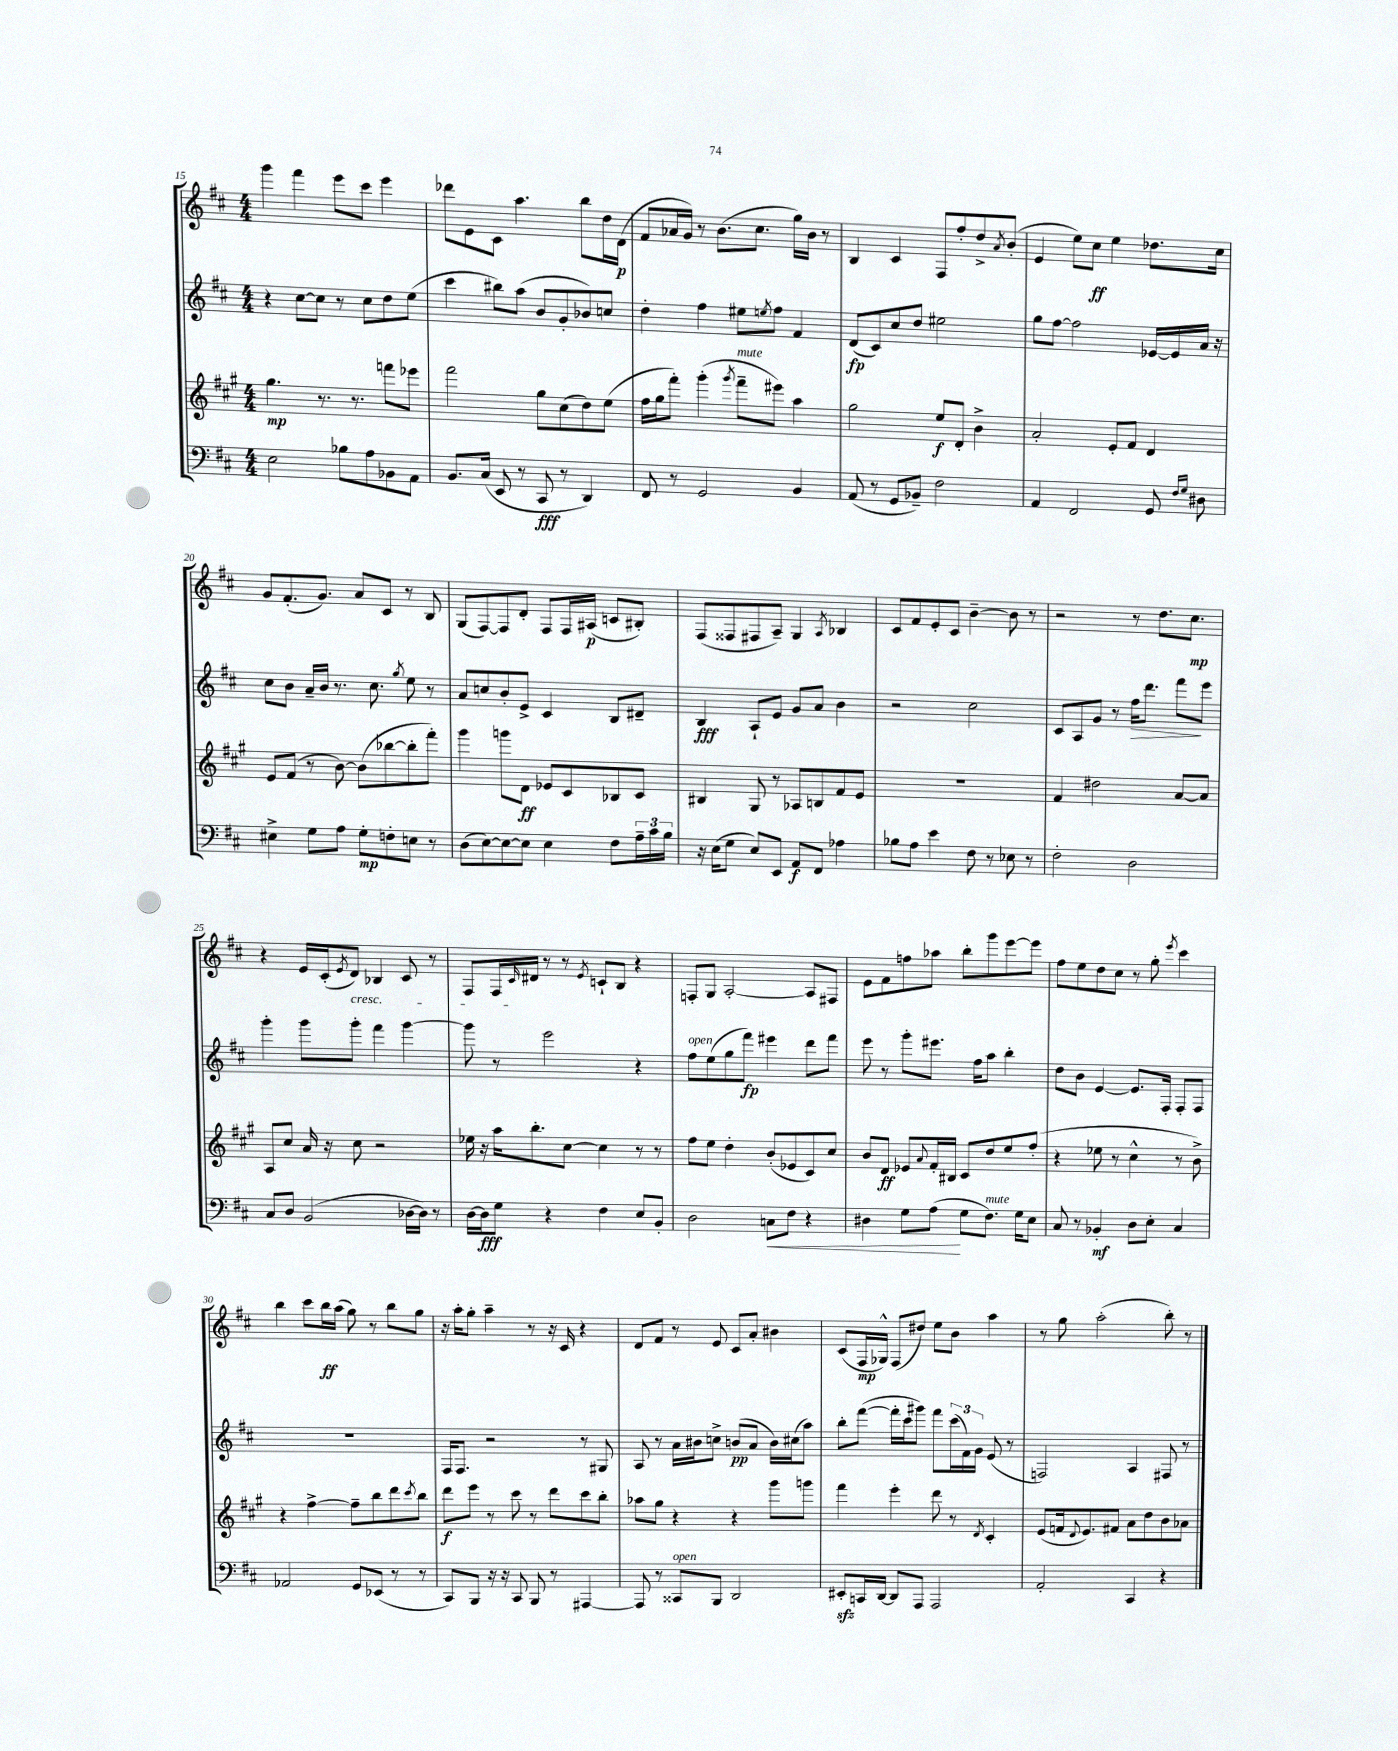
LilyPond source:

<<
\new StaffGroup <<
\new Staff = "s0" {
    \clef treble \key d \major \numericTimeSignature \time 4/4
    g'''4 fis'''4 e'''8 cis'''8 e'''4 |
    des'''8 e'8 cis'8 a''4. b''8 d''16 d'16\p( |
    fis'8 aes'16 g'16) r8 b'8.( cis''8. g''16) b'16 r8 |
    b4 cis'4 fis8 fis''8-. d''8-> \acciaccatura { a'8 } b'8-.( |
    e'4 e''8) cis''8\ff e''4 des''8. cis''16 |
    g'8 fis'8.-.( g'8.) a'8 cis'8 r8 b8 |
    g8( fis8~) fis8 d'8-. fis8 fis16 ais16\p( c'8 bis8-.) |
    fis8( fisis8 fis8 a8--) g4 \acciaccatura { a8 } bes4 |
    cis'8 fis'8 e'8-. cis'8 b'4~-- b'8 r8 |
    r2 r8 d''8. cis''8.\mp |
    r4 e'16 cis'16-.( \acciaccatura { e'8 } d'8\cresc) bes4 cis'8 r8 |
    fis8 fis16 \grace { cis'16 } dis'16\! r8 r8 \acciaccatura { e'8 } c'8-! b8 r4 |
    f8-. g8 a2~-. a8 fis8 |
    e'8 fis'8 f''8 aes''8 b''8-. g'''8 e'''8~ e'''8 |
    fis''8 e''8 d''8 cis''8 r8 g''8-. \acciaccatura { e'''8 } cis'''4 |
    b''4 cis'''8 b''16\ff a''16( g''8) r8 b''8 g''8 |
    r16 a''16-. g''8-. a''4-- r8 r16 cis'16 r4 |
    d'8 fis'8 r8 e'8 cis'8 a'8-. bis'4 |
    cis'8( fis16\mp ges16-^) fis8( dis''8) e''8 b'8 a''4 |
    r8 g''8 a''2-.( b''8-.) r8 \bar "|." |
}
\new Staff = "s1" {
    \clef treble \key d \major \numericTimeSignature \time 4/4
    r4 cis''8~ cis''8 r8 cis''8 d''8 e''8( |
    cis'''4 bis''8) a''8( b'8 g'8-. bes'8) c''8 |
    d''4-. fis''4 eis''8 \acciaccatura { e''8 } fis''8 fis'4 |
    d'8\fp( cis'8) cis''8 d''8 eis''2 |
    g''8 fis''8~ fis''2 ees'16~ ees'16 a'16 r16 |
    cis''8 b'8 a'16-- b'16 r8. cis''8. \acciaccatura { g''8 } e''8 r8 |
    a'8 c''8 b'8-. e'8-> cis'4 b8 dis'8-- |
    b4\fff a8-! e'8 g'8 a'8 b'4 |
    r2 cis''2 |
    cis'8 a8 g'8 r8 fis''16\> d'''8. fis'''8\! e'''8 |
    g'''4-. g'''8 g'''8-. fis'''4 g'''4~ |
    g'''8 r8 e'''2 r4 |
    fis''8^\markup { \italic "open" } e''8( g''8 fis'''8\fp) eis'''4 d'''8 fis'''8 |
    e'''8 r8 g'''8-. eis'''8. fis''16 a''8 b''4-. |
    d''8 b'8 e'4~ e'8. fis16-. fis8-. fis8 |
    R1 |
    fis16 fis8. r2 r8 gis8 |
    a8 r8 a'16 bis'16 c''8-> b'8\pp( a'8 b'16) cis''16( a''8) |
    b''8-. fis'''8~( fis'''16-. cis'''16 gis'''8) fis'''8 \tuplet 3/2 { cis'''16( fis'16) g'16 } e'8( r8 |
    f2) a4 fis8 r8 \bar "|." |
}
\new Staff = "s2" {
    \clef treble \key a \major \numericTimeSignature \time 4/4
    gis''4.\mp r8. r8. f'''8 ees'''8 |
    fis'''2 gis''8 cis''8( d''8) e''8( |
    fis''16 gis''16 fis'''8-.) gis'''4-.( \acciaccatura { gis'''8 } fis'''8--^\markup { \italic "mute" } eis'''8) a''4 |
    gis''2 e''8\f d'8-. b'4-> |
    a'2-. e'8-. fis'8 d'4 |
    e'8 fis'8( r8 b'8~) b'8( bes''8~ bes''8-. fis'''8-.) |
    gis'''4 g'''8 d'8\ff ees'8 cis'8 bes8 cis'8 |
    bis4 gis8 r8 aes8 b8 fis'8 e'8 |
    R1 |
    fis'4 dis''2 a'8~ a'8 |
    a8 cis''8 a'16 r16 cis''8 r2 |
    ees''16 r16 a''16 b''8.-. cis''8~ cis''4 r8 r8 |
    fis''8 e''8 d''4-. b'8-.( ees'8 cis'8) cis''8 |
    b'8 d'8\ff ees'8 \appoggiatura { a'8 } fis'16-. bis16 cis'8 d''8 e''8 fis''8-.( |
    r4 ees''8 r8 cis''4-^ r8 b'8->) |
    r4 fis''4~-> fis''8-- b''8 d'''8 \acciaccatura { cis'''8 } b''8 |
    d'''8\f e'''8 r8 cis'''8 r8 d'''8 cis'''8 b''8-. |
    aes''8 gis''8 r4 r4 gis'''8 g'''8 |
    fis'''4 e'''4-. d'''8 r8 \acciaccatura { d'8 } cis'4-. |
    e'8( f'16 \appoggiatura { d'8 } e'8.) fis'8 a'8 d''8 b'8 aes'8 \bar "|." |
}
\new Staff = "s3" {
    \clef bass \key d \major \numericTimeSignature \time 4/4
    e2 bes8 a8 bes,8 a,8 |
    b,8. cis16( e,8 r8 cis,8\fff r8 d,4) |
    fis,8 r8 g,2 b,4 |
    a,8( r8 g,8 bes,8--) fis2 |
    a,4 fis,2 g,8 \grace { fis16 g16 } dis8 |
    eis4-> g8 a8 g8-.\mp f8-. e8 r8 |
    d8( e8~) e8~ e8 e4 fis8 \tuplet 3/2 { a16-- cis'16 b16 } |
    r16 e16( g8 e8) e,8 a,8\f fis,8 aes4 |
    bes8 a8 e'4 fis8 r8 ees8 r8 |
    fis2-. d2 |
    cis8 d8 b,2( des16~ des16) r8 |
    d16~ d16\fff g8 r4 fis4 e8 b,8-. |
    d2 c8\< fis8 r4 |
    dis4 g8 a8\!( g8 fis8.^\markup { \italic "mute" }) g16 e8 |
    cis8 r8 bes,4-.\mf d8 e8-. cis4 |
    aes,2 g,8 ees,8( r8 r8 |
    cis,8) b,,8 r16 r16 cis,8 b,,8 r8 ais,,4~ |
    ais,,8 r8 cisis,8^\markup { \italic "open" } b,,8 d,2 |
    eis,8-.\sfz c,16 d,16~ d,8 a,,8 a,,2 |
    a,2-. cis,4 r4 \bar "|." |
}
>>
>>
\layout { \context { \Score currentBarNumber = #15 } }
